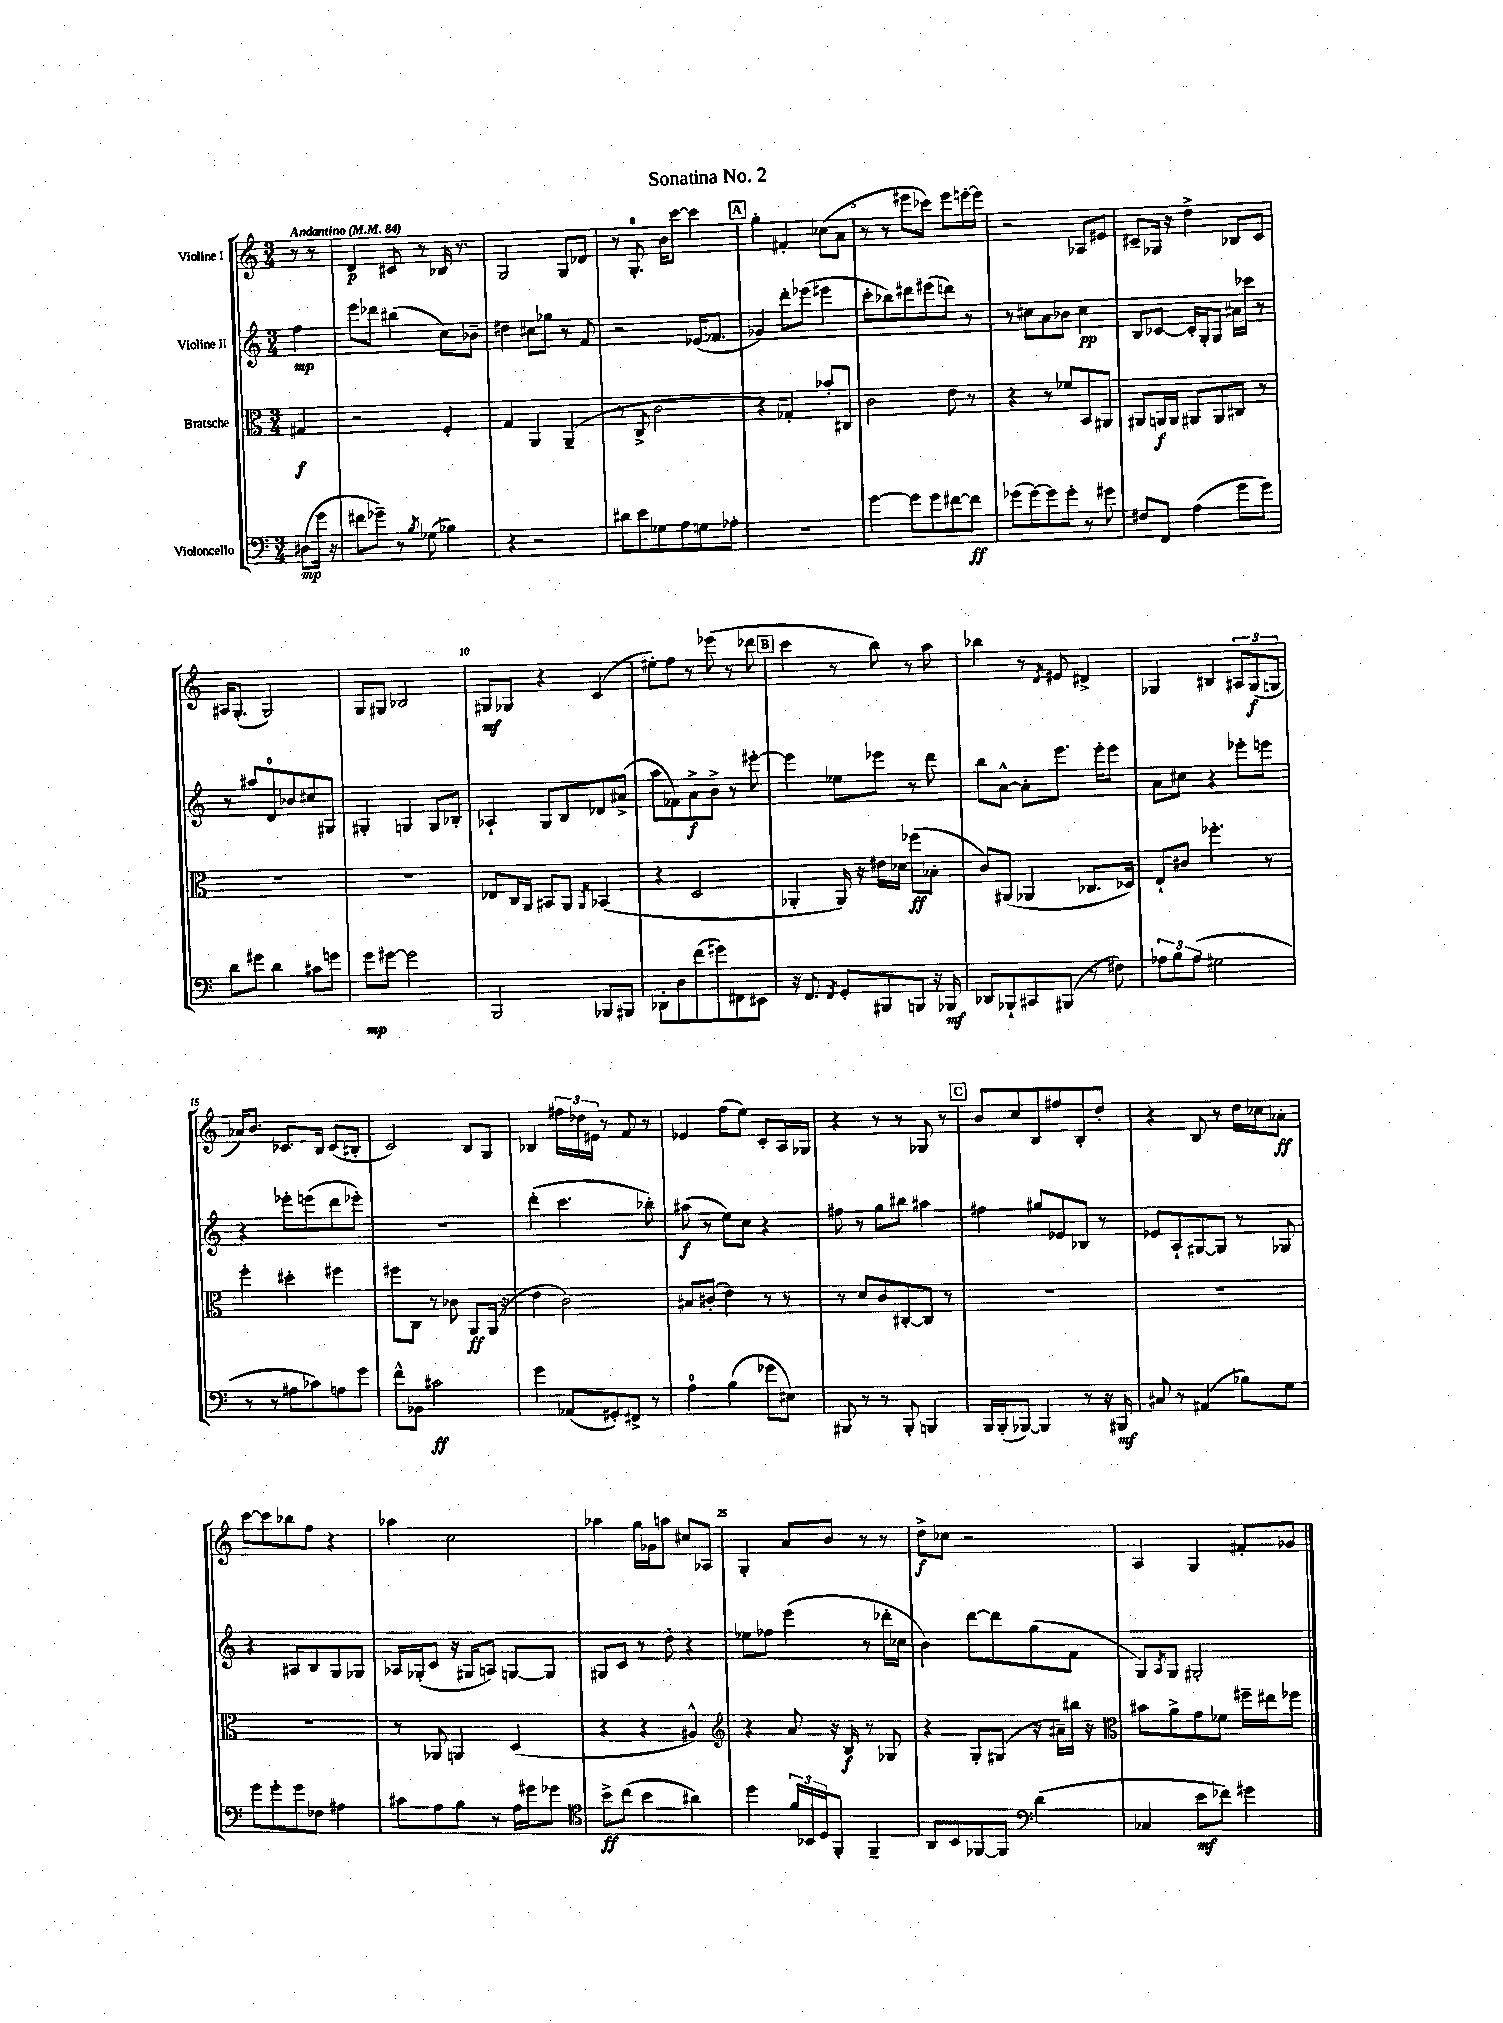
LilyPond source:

\header { title = "Sonatina No. 2" }
<<
\new StaffGroup <<
\new Staff = "s0" \with { instrumentName = "Violine I" } {
    \clef treble \key c \major \numericTimeSignature \time 3/4 \partial 4 \tempo "Andantino" 4 = 84
    r8 r8 |
    d'4\p cis'8 r8 bes16 r8. |
    g2 g8 des'8 |
    r8 g8.-0-. b'16 c'''8~ c'''4 |
    \mark \markup { \box "A" } g''4-. fis'4-. ces''8( a'8 |
    r8 r8 eis'''8 ces'''8) eis'''8 e'''16~-. e'''16 |
    r2 aes8 eis'8 |
    cis'8-- ges16 r16 d''4-> bes8 cis'8 |
    ais16 g8.-.( g2) |
    g8 gis8 bes2 |
    gis8\mf ges8 r4 c'4( |
    eis''8-.) f''8 r8 ees'''8( r8 des'''8 |
    \mark \markup { \box "B" } c'''4 r8 b''8) r8 a''8 |
    bes''4 r8 \acciaccatura { d'8 } eis'8 dis'4-> |
    ges4 bis4 \tuplet 3/2 { ais8 ges8\f( g8 } |
    aes'16) b'8. ces'8. b16 ces'8( bis8-. |
    c'2) b8 g8 |
    bes4 \tuplet 3/2 { fis''16 des''16 eis'16 } r8 f'8 r8 |
    ees'4 f''8( e''8) c'8-. a16 ges16 |
    r4 r8 r8 ges8 r8 |
    \mark \markup { \box "C" } b'8 c''8 b8 fis''8 b8-. d''8-. |
    r4 b8 r8 d''16 ces''16 aes'8-.\ff |
    c'''8~ c'''8 bes''8 f''8 r4 |
    aes''4 c''2 |
    aes''4 g''16 ges'16 a''8 cis''8 aes8 |
    g4-. a'8 b'8 r8 r8 |
    d''8->\f ces''8 r2 |
    a4 g4 fis'8-. ges'8 \bar "|." |
}
\new Staff = "s1" \with { instrumentName = "Violine II" } {
    \clef treble \key c \major \numericTimeSignature \time 3/4 \partial 4
    f''4\mp |
    e'''8 des'''8 bis''4( c''8) bes'8-- |
    dis''4 cis''8 ges''8 r8 f'8 |
    r2 ees'16( fes'8. |
    \mark \markup { \box "A" } ges'4) d'''8-. ees'''8( eis'''4 |
    c'''8-. bes''8) dis'''8 eis'''8( d'''8) r8 |
    r8 cis''8 a'8 bes'8 cis''4\pp |
    b8 ces'8~ ces'16-. g16-. g8 ais'16 ces'''16 r8 |
    r8 ais''8 d'8-0 bes'8 cis''8 gis8 |
    gis4-. g4 g8 bes8-. |
    aes4-! g8 b8 des'8 ais'8->( |
    a''8 fes'8) a'8->\f b'8-> r8 eis'''8~-. |
    \mark \markup { \box "B" } eis'''4 ees''8 ees'''8 r8 d'''8 |
    b''8 a'8~-^ a'8-. e'''8. e'''16-. e'''8 |
    a'8 cis''8 r4 ees'''8-. e'''8 |
    r4 ees'''8-. e'''8( d'''8 ees'''8-.) |
    R2. |
    d'''4-.( c'''4. bes''8-.) |
    ais''8\f( r8 e''8) c''8 r4 |
    fis''8 r8 g''8 bis''8 ais''4 |
    \mark \markup { \box "C" } fis''4 gis''8 ees'8 bes8 r8 |
    ees'8 a8-! gis8~ gis8 r8 ges8 |
    r4 ais8 b8 g8 ges8 |
    aes16 ges16-.( c'8 r16 gis16 a8) g8~ g8 |
    gis8 c'8 r8 d''8-. r4 |
    ees''8 fes''8 e'''4( r8 des'''16-. ces''16 |
    b'4) d'''8~ d'''8 g''8( f'8 |
    g8) \acciaccatura { a8 } g8 gis2-. \bar "|." |
}
\new Staff = "s2" \with { instrumentName = "Bratsche" } {
    \clef alto \key c \major \numericTimeSignature \time 3/4 \partial 4
    gis4\f |
    r2 f4-. |
    g4 a,4 a,4--( |
    r8 c8-> c'2 |
    \mark \markup { \box "A" } r4 ges4-.) bes'8-. cis8 |
    c'2 e'8 r8 |
    r4 r8 fes'8 b,8 ais,8 |
    ais,8 a,16\f a,16 ais,8 ais,8 cis8 r8 |
    R2. |
    R2. |
    ees8 c16 a,16 bis,8 a,8 \acciaccatura { a,8 } bes,4( |
    r4 d2 |
    \mark \markup { \box "B" } aes,4-. aes,16) r16 eis'16 des'16 fes''8\ff( bes8-. |
    c'8) ais,8( aes,4 ces8. des16) |
    e8-! cis'8 fes''4.-. r8 |
    f''4-. dis''4-. fis''4 |
    fis''8 c8 r8 ces'8 a,8\ff a,16( r16 |
    e'4 c'2) |
    bis8 cis'8-.( e'4) r8 r8 |
    r8 d'8 c'8 cis8~-. cis8 r8 |
    \mark \markup { \box "C" } R2. |
    R2. |
    R2. |
    r8 aes,8 a,4 d4( |
    r4 r4 ais4-^) |
    \clef treble r4 a'8 r16 b16\f r8 ges8 |
    r4 g8-. gis8( r16 ais'16--) bis''16 r16 |
    \clef alto bis'8 a'8-> g'8 fes'8 fis''16-- eis''16 fes''8 \bar "|." |
}
\new Staff = "s3" \with { instrumentName = "Violoncello" } {
    \clef bass \key c \major \numericTimeSignature \time 3/4 \partial 4
    dis8\mp( g'16 r16 |
    fis'8 ges'8--) r8 \acciaccatura { b8 } ges8( bes4) |
    r4 r2 |
    dis'8 e'8 ges8 a8 g8 aes8-. |
    \mark \markup { \box "A" } R2. |
    g'4~ g'8 g'8 fis'8~ fis'8\ff |
    ges'8( ges'8~) ges'8 ges'8-. r8 gis'8 |
    fis8 f,8 a4( g'8 g'8) |
    d'8 gis'8 d'4 cis'8 g'8 |
    g'8\mp gis'8~ gis'2 |
    b,,2 bes,,8 bis,,8 |
    des,8-. d8 f'8( gis'8) fis,8 eis,8 |
    \mark \markup { \box "B" } r16 f,8. \acciaccatura { f,8 } g,8-. bis,,8 b,,8 r16 bes,,16\mf |
    des,8 bes,,8-! cis,8 bis,,8( r8 fis8) |
    \tuplet 3/2 { aes8 b8 aes8( } gis2 |
    r8 r8 ais8 ces'8) a8 g'8 |
    f'8-^ bes,8 cis'2\ff |
    g'4 aes,8( gis,8-.) fis,8-> r8 |
    a4-0 b4( ges'8 eis8) |
    bis,,8 r8 r8 bis,,8-. b,,4 |
    \mark \markup { \box "C" } b,,16 b,,16-.( bes,,8~) bes,,4 r8 r16 bis,,16\mf |
    cis8 r8 ais,4( bes8) g8 |
    g'8 g'8-. g'8 fes8 ais4 |
    cis'8 a8 b8 r8 a16 gis'16 ges'8 |
    \clef tenor b'8->\ff c''8( b'4 ais'4) |
    d''4 \tuplet 3/2 { f'16 bes,16 d16 } f,8-. f,4-- |
    a,8 b,8 fes,8~ fes,8 \clef bass d'4( |
    ces4 e'8\mf fes'8) gis'4 \bar "|." |
}
>>
>>
\layout { \context { \Score \override BarNumber.break-visibility = ##(#f #t #t) barNumberVisibility = #(every-nth-bar-number-visible 5) } }
